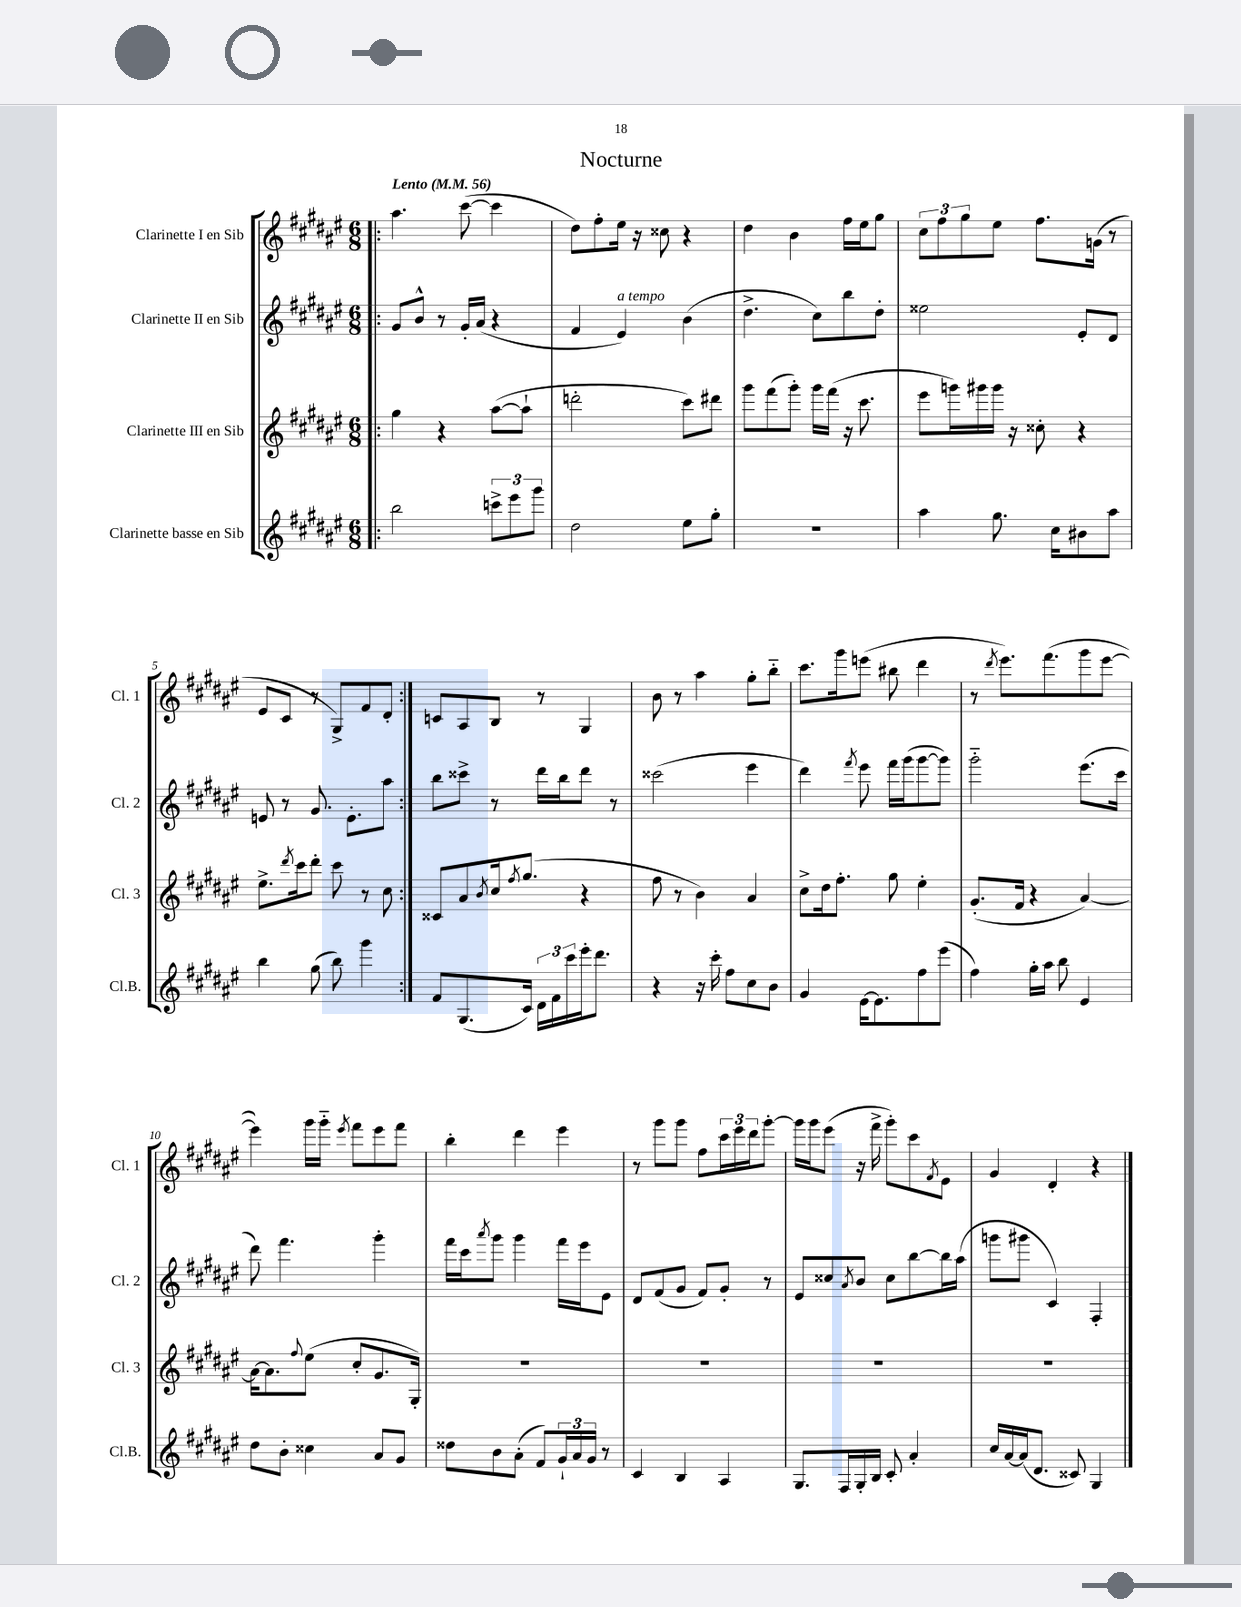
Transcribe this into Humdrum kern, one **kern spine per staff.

**kern	**kern	**kern	**kern
*staff4	*staff3	*staff2	*staff1
*clefG2	*clefG2	*clefG2	*clefG2
*k[f#c#g#d#a#e#]	*k[f#c#g#d#a#e#]	*k[f#c#g#d#a#e#]	*k[f#c#g#d#a#e#]
*M6/8	*M6/8	*M6/8	*M6/8
*MM56	*MM56	*MM56	*MM56
=!|:	=!|:	=!|:	=!|:
2bb	4gg#	8g#	4.aa#
.	.	8b^^	.
.	4r	8r	.
.	.	16g#'	([8ccc#
.	.	(16a#	.
12ccc^	([8aa#	4r	4ccc#]
12eee#	.	.	.
.	8aa#`]	.	.
12ggg#	.	.	.
=	=	=	=
2dd#	2ddd'	4f#	8dd#)
.	.	.	8ff#'
.	.	4e#)	16ee#
.	.	.	16r
.	.	.	8cc##
8ee#	8ccc#)	(4b	4r
8gg#'	8ddd#	.	.
=	=	=	=
2.r	8ggg#	4.dd#^	4dd#
.	(8fff#	.	.
.	8ggg#')	.	4b
.	16ggg#	8cc#)	.
.	(16fff#	.	.
.	16r	8bb	16ff#
.	8.ccc#	.	16ee#
.	.	8dd#'	8gg#
=	=	=	=
4aa#	8eee#	2ee##	12cc#
.	.	.	12ff#
.	16ggg)	.	.
.	.	.	12gg#
.	16ggg#	.	.
8.gg#	16ggg#	.	8ee#
.	16r	.	.
.	8cc##'	.	8.ff#
16cc#	.	.	.
8b#	4r	8e#'	.
.	.	.	(16g
8aa#	.	8d#	8r
=	=	=	=
4bb	8.ee#^	8e	8e#
.	.	8r	8c#
.	8qddd#	.	.
.	16ccc#	.	.
(8gg#	8ddd#'	8.g#	8r
8bb)	8ccc#	.	8G#^)
.	.	8.e'	.
4ggg#	8r	.	8f#
.	8cc#	8aa#	8d#'
=:|!	=:|!	=:|!	=:|!
8f#	8c##	8bb	8c
(8.G#	8a#	8ccc##^	8A#
.	8qb	.	.
.	16cc#	8r	8B
.	8qff#	.	.
16c#)	(8.gg#	.	.
24d#	.	16ddd#	8r
24f#	.	.	.
.	.	16bb	.
24ccc#	.	.	.
16eee#'	4r	8ddd#	4G#
8.ddd#	.	.	.
.	.	8r	.
=	=	=	=
4r	8ff#	(2ccc##	8b
.	8r	.	8r
16r	4b)	.	4aa#
16ccc#'	.	.	.
8ff#	.	.	.
8cc#	4a#	4eee#	8gg#'
8b	.	.	8bb'~
=	=	=	=
4g#	8cc#^	4ddd#)	8.ccc#
.	16dd#	.	.
.	8.ff#'	.	16ggg#
.	.	8qfff#	.
[16e#	.	8eee#	(8eee
8.e#]	.	.	.
.	8gg#	16fff#	8bb#
.	.	(16ggg#	.
8ff#	4ee#'	[8ggg#	4ddd#
(8eee#	.	8ggg#])	.
=	=	=	=
4ff#)	(8.g#'	2ggg#'~	8r
.	.	.	8qddd#
.	.	.	8.eee#)
.	16f#	.	.
16gg#'	4r	.	.
16aa#	.	.	(8.fff#
8bb	.	.	.
4e#	[4a#)	(8.eee#	8ggg#
.	.	.	[8eee#
.	.	16ccc#	.
=	=	=	=
8dd#	16a#_	8ddd#)	4eee#])
.	8.a#]	.	.
8b'	.	4.fff#	.
.	8qqff#	.	.
4cc##	(8ee#	.	16ggg#
.	.	.	16ggg#'~
.	.	.	8qeee#
.	8cc#'	.	8fff#
8a#	8.g#	4ggg#'	8eee#
8g#	.	.	8fff#
.	16G#')	.	.
=	=	=	=
8dd##	2.r	16fff#	4bb'
.	.	16ccc#	.
.	.	8qaaa#	.
8b	.	8ggg#	.
(8a#'	.	4ggg#	4ddd#
8f#)	.	.	.
24g#`	.	16fff#	4eee#
24a#	.	.	.
.	.	16eee#	.
24g#	.	.	.
8r	.	8e#	.
=	=	=	=
4c#	2.r	8d#	8r
.	.	(8f#	8ggg#
4B	.	8g#	8ggg#
.	.	8f#)	8ff#
4A#	.	8g#'	24ccc#
.	.	.	24eee#
.	.	.	24ddd#
.	.	8r	[8ggg#'
=	=	=	=
8.G#	2.r	8e#	16ggg#]
.	.	.	16ggg#
.	.	8cc##	(8eee#
16F#	.	.	.
.	.	8qa#	.
16G#'	.	8b	16r
16B	.	.	16fff#^
8c#'	.	8cc##	8ggg#')
4a#'	.	[8bb	8ccc#
.	.	.	8qf#
.	.	16bb]	8e#
.	.	(16aa#	.
=	=	=	=
16cc#	2.r	8ggg	4g#
[16a#	.	.	.
(16a#]	.	8ggg#	.
8.d#	.	.	.
.	.	4c#)	4d#'
8c##)	.	.	.
4G#	.	4F#'	4r
==	==	==	==
*-	*-	*-	*-
